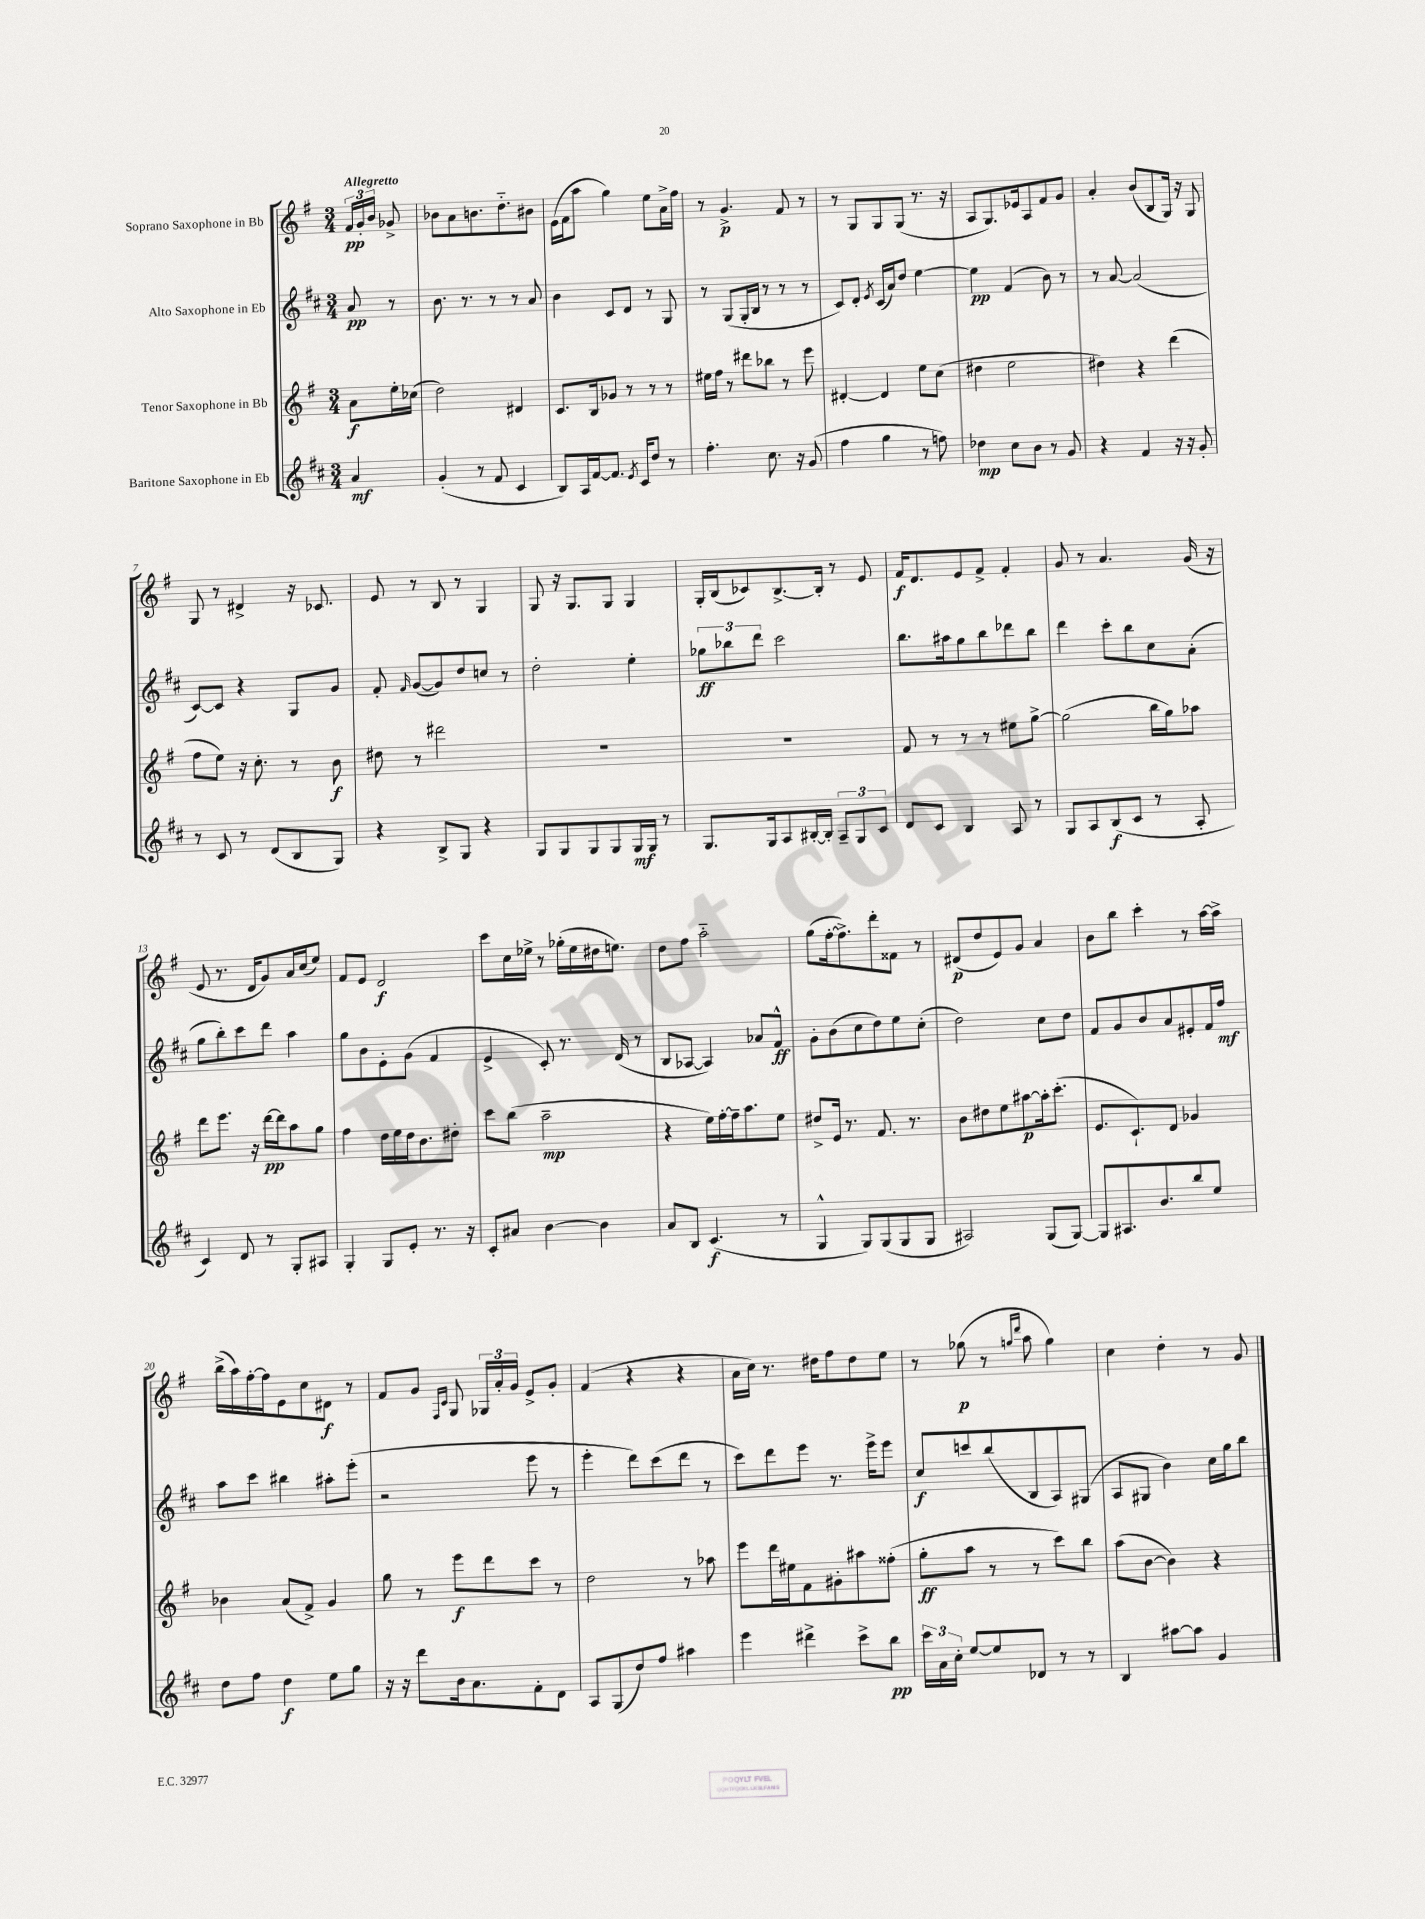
<<
\new StaffGroup <<
\new Staff = "s0" \with { instrumentName = "Soprano Saxophone in Bb" } {
    \clef treble \key g \major \numericTimeSignature \time 3/4 \partial 4 \tempo "Allegretto"
    \autoBeamOff \tuplet 3/2 { fis'16[\pp g'16-. b'16] } ges'8-> |
    bes'8[ a'8 b'8. d''8.-_ bis'8] |
    e'16[( fis'16 a''8] g''4) e''8[ a'16-> fis''16] |
    r8 g'4.->\p fis'8 r8 |
    r8 g8[ g8 g8]( r8. r16 |
    a8[ g8.) ees'16 a8 fis'8 g'8] |
    a'4-. b'8[( b8 g16]) r16 g8 |
    g8 r8 dis'4-> r16 ces'8. |
    e'8 r8 b8 r8 g4 |
    g8 r16 g8.[ g8] g4 |
    g16[-. b16( ces'8) b8.~-> b16]-. r8 e'8 |
    fis'16[\f d'8. e'8 fis'8]-> fis'4-. |
    g'8 r8 a'4. g'16( r16 |
    e'8 r8. d'16[ g'8) a'16 c''16( e''8]) |
    fis'8[ e'8] d'2\f |
    c'''8[ c''16 ees''16]-> r8 ges''16[-.( ees''16 dis''16 e''8.]) |
    d''8[ fis''8] a''2-_ |
    g''8[( fis''16~-. fis''8.->) d'''8-. fisis'8] r8 |
    dis'8[\p( d''8 e'8) g'8] a'4 |
    b'8[ b''8] c'''4-. r8 a''16[~ a''16]-> |
    b''16[->( a''16) fis''16~-. fis''16 e'8 c''8 dis'8]\f r8 |
    fis'8[ g'8] \grace { fis16[ c'16] } g8 \tuplet 3/2 { ges16[ a'16-. g'16] } e'8[-> g'8]-. |
    fis'4( r4 r4 |
    a'16[ c''16]) r8. dis''16[ fis''8 dis''8 e''8] |
    r8 ges''8\p( r8 \grace { g''16[ d'''16] } a''8 g''4) |
    c''4 d''4-. r8 g'8 \bar "|." |
}
\new Staff = "s1" \with { instrumentName = "Alto Saxophone in Eb" } {
    \clef treble \key d \major \numericTimeSignature \time 3/4 \partial 4
    \autoBeamOff a'8\pp r8 |
    b'8. r8. r8 r8 a'8 |
    b'4 cis'8[ d'8] r8 g8 |
    r8 g8[( g16-. b16] r8 r8 r8 |
    cis'8[) d'8]-. \acciaccatura { e'8 } cis'16[( a'16) d''8] e''4~ |
    e''4\pp fis'4( b'8) r8 |
    r8 a'8~ a'2( |
    cis'8[~) cis'8] r4 g8[ g'8] |
    fis'8-. \grace { fis'16 } g'8[~( g'8) d''8 c''8] r8 |
    d''2-. e''4-. |
    \tuplet 3/2 { ges''8[\ff bes''8 d'''8] } cis'''2 |
    b''8.[ ais''16 g''8 b''8 des'''8 b''8] |
    d'''4 cis'''8[-. b''8 cis''8 a'8]-.( |
    g''8[ b''8-.) cis'''8 d'''8] a''4 |
    g''8[ b'8 e'8-. g'8]( fis'4 |
    e'4-> cis'8-.) r8. d'16( r8 |
    b8[ aes8]~ aes4) aes'8[ fis'8]-^\ff |
    g'8[-. b'8( cis''8 d''8) e''8 cis''8]-.( |
    d''2) cis''8[ d''8] |
    fis'8[ g'8 b'8 a'8 eis'8-. fis'16 fis''16]\mf |
    a''8[ cis'''8] bis''4 ais''8[-. e'''8]-.( |
    r2 e'''8 r8 |
    e'''4-. d'''8[) cis'''8( d'''8] r8 |
    cis'''8[) d'''8 e'''8] r8. e'''16[-> e'''8] |
    cis''8[\f c'''8 b''8( b8 a8) gis8]( |
    a8[ gis8] b'4) cis''16[ g''16 b''8] \bar "|." |
}
\new Staff = "s2" \with { instrumentName = "Tenor Saxophone in Bb" } {
    \clef treble \key g \major \numericTimeSignature \time 3/4 \partial 4
    \autoBeamOff a'8[\f e''16-. ces''16]( |
    d''2) dis'4 |
    c'8.[ b16 ges'8] r8 r8 r8 |
    eis''16[ fis''16] r8 dis'''8[ bes''8] r8 e'''8 |
    dis'4~-. dis'4 e''8[ c''8]( |
    dis''4 e''2 |
    dis''4) r4 d'''4( |
    fis''8[ e''8]) r16 c''8.-. r8 b'8\f |
    dis''8 r8 dis'''2 |
    R2. |
    R2. |
    fis'8 r8 r8 r8 eis''8[ g''8]~-> |
    g''2( b''16[ g''16) aes''8] |
    d'''8[ e'''8.] r16 d'''16[~\pp d'''16 a''8 g''8] |
    fis''4 d''16[ e''16 d''16 b'8. dis''8]-. |
    c'''8[ b''8]( a''2--\mp |
    r4 e''16[) fis''16~-. fis''16-- a''8. e''8] |
    dis''8[-> e'16] r8. fis'8. r8. |
    b'8[ dis''8 e''8 ais''8~\p ais''16-. c'''8.]-.( |
    e'8.[ c'8.-!) d'8] ges'4 |
    bes'4 a'8[( fis'8]->) g'4 |
    g''8 r8 e'''8[\f d'''8 c'''8] r8 |
    d''2 r8 aes''8 |
    e'''8[ d'''16 eis''16 fis'8 gis'8-. ais''8 fisis''8]-.( |
    g''8[-.\ff a''8] r8 r8 c'''8[) b''8] |
    a''8[( b'8]~ b'4) r4 \bar "|." |
}
\new Staff = "s3" \with { instrumentName = "Baritone Saxophone in Eb" } {
    \clef treble \key d \major \numericTimeSignature \time 3/4 \partial 4
    \autoBeamOff a'4\mf |
    g'4-.( r8 fis'8 cis'4 |
    b8[) a16 fis'16~ fis'8.] \acciaccatura { e'8 } cis'16[ d''8] r8 |
    fis''4.-. cis''8. r16 g'8( |
    fis''4 g''4 r8 f''8) |
    des''4\mp cis''8[ b'8] r8 g'8 |
    r4 fis'4 r16 r16 g'8-. |
    r8 cis'8 r8 d'8[( b8 g8]) |
    r4 b8[-> g8] r4 |
    g8[ g8 g8 g8 g16\mf g16] r8 |
    g8.[ g16 a8 bis16~-. bis16]-. \tuplet 3/2 { a8[-- g8 cis'8] } |
    d'8[ cis'8] b4 a8 r8 |
    g8[ a8 b8\f( cis'8] r8 a8-. |
    cis'4) d'8 r8 g8[-. ais8] |
    g4-. g8[ e'8]-. r8. r16 |
    cis'8[-. ais'8] b'4~ b'4 |
    a'8[ b8] cis'4.\f( r8 |
    g4-^ g8[) g8( g8 g8] |
    ais2) g8[( g8]~) |
    g8[ ais8. b'8. b''8 e''8] |
    d''8[ fis''8] d''4\f e''8[ g''8] |
    r16 r16 d'''8[ b'16 a'8. fis'8-. d'8] |
    a8[ g8( d''8) fis''8] ais''4 |
    e'''4 dis'''4-> cis'''8[-> b''8]\pp |
    \tuplet 3/2 { cis'''16[ a'16 cis''16]-. } e''8[~ e''8 des'8] r8 r8 |
    b4 ais''8[~ ais''8] g'4 \bar "|." |
}
>>
>>
